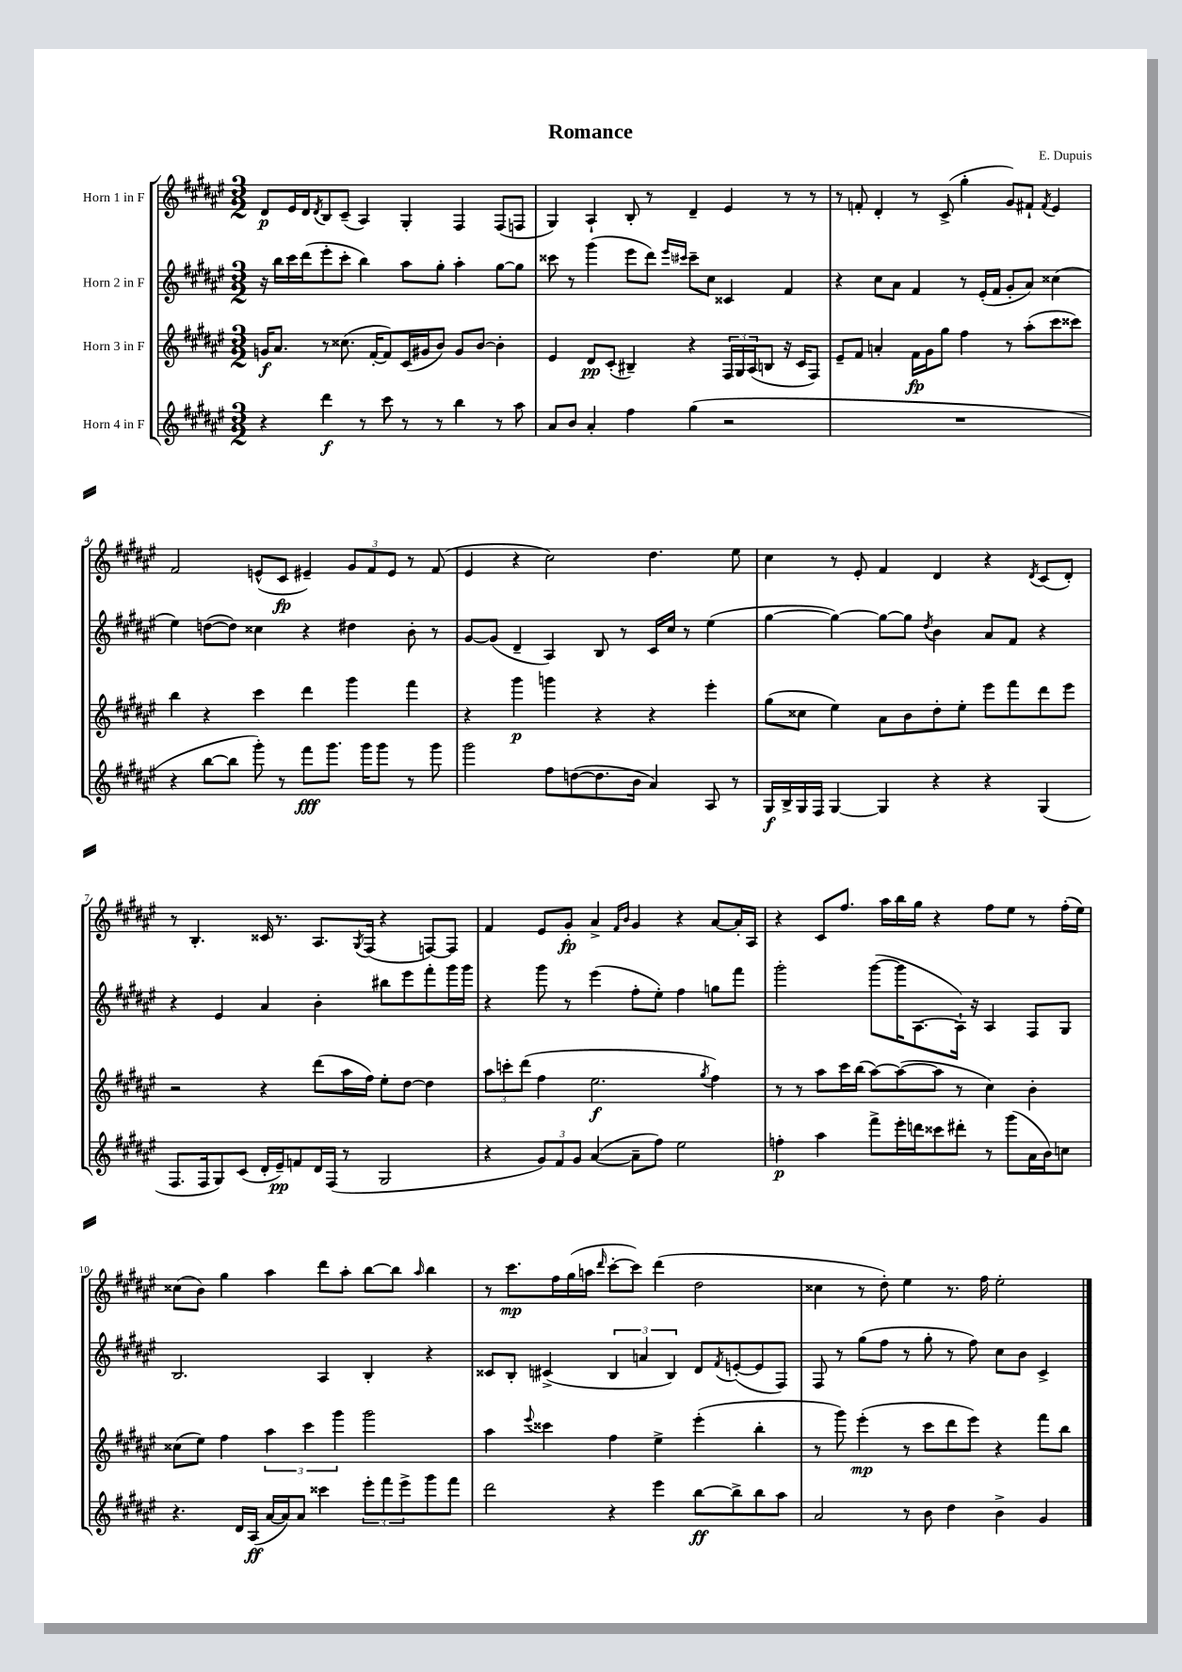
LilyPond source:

\header { title = "Romance" composer = "E. Dupuis" }
<<
\new StaffGroup <<
\new Staff = "s0" \with { instrumentName = "Horn 1 in F" } {
    \clef treble \key fis \major \numericTimeSignature \time 3/2
    dis'8\p eis'16 dis'16 \acciaccatura { dis'8 } b8 cis'8--( ais4) gis4-. fis4 fis8( f8 |
    gis4) ais4-! b8-. r8 dis'4-- eis'4 r8 r8 |
    r8 f'8-. dis'4-. r8 cis'8->( gis''4-. gis'8) fis'8-! \acciaccatura { fis'8 } eis'4 |
    fis'2 e'8-^( cis'8\fp eis'4--) \tuplet 3/2 { gis'8 fis'8 eis'8 } r8 fis'8( |
    eis'4 r4 cis''2) dis''4. eis''8 |
    cis''4 r8 eis'8-. fis'4 dis'4 r4 \acciaccatura { dis'8 } cis'8( dis'8-.) |
    r8 b4.-. cisis'16 r8. ais8. \acciaccatura { gis8 } fis16( r4 f8~) f8 |
    fis'4 eis'8 gis'8-.\fp ais'4-> \grace { fis'16 b'16 } gis'4 r4 ais'8~ ais'16-. ais16 |
    r4 cis'8 fis''8. ais''16 b''16 gis''16 r4 fis''8 eis''8 r8 fis''16-.( eis''16) |
    cisis''8( b'8) gis''4 ais''4 dis'''8 ais''8-. b''8~ b''8 \grace { ais''16 } b''4 |
    r8 cis'''8.\mp fis''16 gis''16( a''16 \grace { dis'''16 } cis'''8~-. cis'''8) dis'''4( dis''2 |
    cisis''4 r8 dis''8-.) eis''4 r8. fis''16 eis''2-. \bar "|." |
}
\new Staff = "s1" \with { instrumentName = "Horn 2 in F" } {
    \clef treble \key fis \major \numericTimeSignature \time 3/2
    r16 b''16 cis'''16 dis'''16( eis'''8-. cis'''8-. b''4) ais''8 gis''8-. ais''4-. gis''8~ gis''8 |
    cisis'''8 r8 gis'''4( eis'''8 dis'''8) \grace { eis'''16 cis'''16 } cis'''8-- cis''8 cisis'4 fis'4 |
    r4 cis''8 ais'8 fis'4 r8 eis'16-.( fis'16 gis'8-. ais'8) cisis''4( |
    eis''4) d''8~( d''8) cisis''4 r4 dis''4 b'8-. r8 |
    gis'8~ gis'8( dis'4-- ais4) b8 r8 cis'16 cis''16 r8 eis''4( |
    gis''4~ gis''4~) gis''8~ gis''8 \acciaccatura { dis''8 } b'4 ais'8 fis'8 r4 |
    r4 eis'4 ais'4 b'4-. bis''8 eis'''8 fis'''8-. gis'''16 gis'''16 |
    r4 gis'''8 r8 eis'''4( fis''8-. eis''8-.) fis''4 g''8 fis'''8 |
    gis'''2-. gis'''8~( gis'''16 ais8.~ ais16-!) r16 ais4 fis8 gis8 |
    b2. ais4 b4-. r4 |
    cisis'8 b8-. cis'4->( \tuplet 3/2 { b4 a'4 b4) } dis'8 \acciaccatura { fis'8 } e'8~-.( e'8 fis8) |
    fis8 r8 gis''8( fis''8 r8 gis''8-. r8 fis''8) cis''8 b'8 cis'4-> \bar "|." |
}
\new Staff = "s2" \with { instrumentName = "Horn 3 in F" } {
    \clef treble \key fis \major \numericTimeSignature \time 3/2
    g'16\f ais'8. r8 cisis''8.( fis'16~-. fis'8) cis'16( gis'16 b'8) gis'8 b'8~ b'4-. |
    eis'4 dis'8\pp cis'8-.( bis4--) r4 \tuplet 3/2 { fis16 gis16 ais16( } b8 r16 cis'16 fis8) |
    eis'8-- fis'8 a'4-. fis'16\fp gis'16 gis''8 fis''4 r8 ais''8-.( cis'''8 cisis'''8) |
    b''4 r4 cis'''4 dis'''4 gis'''4 fis'''4 |
    r4 gis'''4\p g'''4 r4 r4 eis'''4-. |
    gis''8( cisis''8 eis''4) ais'8 b'8 dis''8-. eis''8-. eis'''8 fis'''8 dis'''8 eis'''8 |
    r2 r4 dis'''8( ais''16 fis''16) eis''8-. dis''8~ dis''4 |
    \tuplet 3/2 { ais''8 c'''8-. dis'''8( } fis''4 eis''2.\f \acciaccatura { gis''8 } fis''4) |
    r8 r8 ais''8 cis'''16 b''16( ais''8~) ais''8~( ais''8 r8 cis''4) b'4-. |
    cisis''8( eis''8) fis''4 \tuplet 3/2 { ais''4 cis'''4 gis'''4 } gis'''2 |
    ais''4 \appoggiatura { eis'''8 } cisis'''4 fis''4 eis''4-> eis'''4-.( b''4-. |
    r8 gis'''8) eis'''4-.\mp( r8 cis'''8 dis'''8 eis'''8) r4 fis'''8 b''8 \bar "|." |
}
\new Staff = "s3" \with { instrumentName = "Horn 4 in F" } {
    \clef treble \key fis \major \numericTimeSignature \time 3/2
    r4 dis'''4\f r8 cis'''8 r8 r8 b''4 r8 ais''8 |
    ais'8 b'8 ais'4-. fis''4 gis''4( r2 |
    R1. |
    r4 b''8~ b''8 gis'''8-.) r8 fis'''8\fff gis'''8. gis'''16 gis'''8 r8 gis'''8 |
    gis'''2 fis''8 d''8~( d''8. b'16 ais'4) ais8 r8 |
    gis16\f b16-> gis16 fis16 gis4~ gis4 r4 r4 gis4( |
    fis8. fis16 gis8) cis'8( dis'16-. eis'16--\pp) f'8 dis'16 fis16( r8 gis2 |
    r4 \tuplet 3/2 { gis'8) fis'8 gis'8 } ais'4~( ais'8-- fis''8) eis''2 |
    f''4-.\p ais''4 fis'''8-> eis'''16-. d'''16 cisis'''8 dis'''8-. r8 gis'''8( ais'16 b'16) c''8 |
    r4. dis'16 ais16\ff( ais'16~ ais'16) ais'8 cisis'''4 \tuplet 3/2 { eis'''8-. fis'''8 eis'''8-> } gis'''8 fis'''8 |
    dis'''2 r4 eis'''4 b''8~\ff b''8-> b''8 ais''8 |
    ais'2 r8 b'8 dis''4 b'4-> gis'4 \bar "|." |
}
>>
>>
